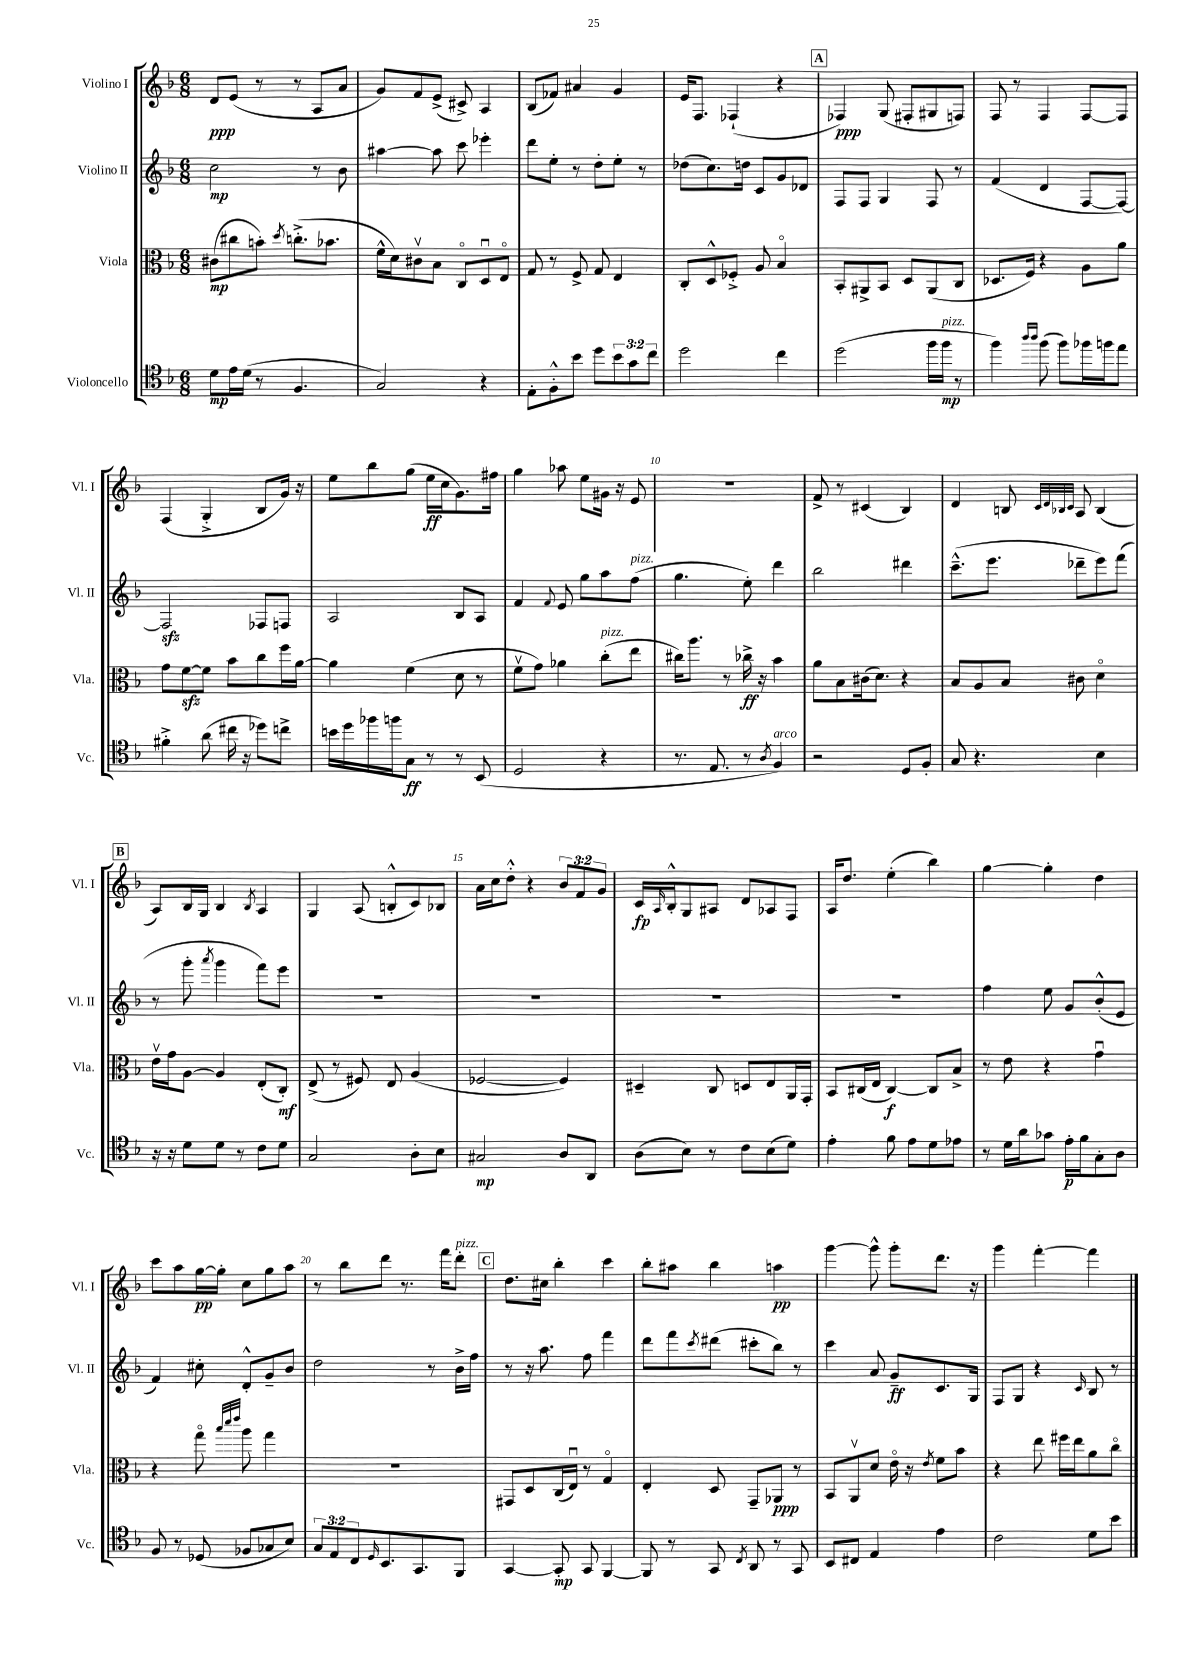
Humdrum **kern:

**kern	**kern	**kern	**kern
*staff4	*staff3	*staff2	*staff1
*clefC4	*clefC3	*clefG2	*clefG2
*k[b-]	*k[b-]	*k[b-]	*k[b-]
*M6/8	*M6/8	*M6/8	*M6/8
8d	(8c#	2cc	8d
16e	8cc#	.	(8e
(16d	.	.	.
8r	8b')	.	8r
.	8qdd	.	.
4.F	(8.cc'^	.	8r
.	.	8r	8A
.	8.b-	.	.
.	.	8b-	8a
=	=	=	=
2G)	16f^^	[4aa#	8g)
.	16d)	.	.
.	8c#v	.	8f
.	8B-	8aa#]	(8e^
.	8Co	8ccc	8c#^)
4r	8Du	4eee-'	4A
.	8Eo	.	.
=	=	=	=
8E'	8G	8ddd	(8B-
8F'^^	8r	8ee'	8f-)
8b-	8F^	8r	4a#
8dd	8G	8dd'	.
12b-	4E	8ee'	4g
12g	.	.	.
.	.	8r	.
12cc	.	.	.
=	=	=	=
2dd	8C'	(8dd-	16e
.	.	.	8.F
.	8D^^	8.cc)	.
.	8F-'^	.	(4F-`
.	.	16dd	.
.	8A	8c	.
4cc	4B-o	8g	4r
.	.	8d-	.
=	=	=	=
(2dd	8BB-'	8F	4F-)
.	8AA#^	8F	.
.	8BB-	4G	(8G
.	8D	.	8F#'
16ff	(8AA#	8F	8G#
16ff	.	.	.
8r	8C	8r	8F)
=	=	=	=
4ff)	8.D-	(4f	8F
.	.	.	8r
.	16F)	.	.
16qqaa	.	.	.
16qqaa	.	.	.
(8ff	4r	4d	4F
8ff)	.	.	.
16ff-	8A	[8F	[8F
16ff	.	.	.
8ee	8a	8F_)	8F]
=	=	=	=
4f#'^	8g	2F]	(4F
.	[8f	.	.
(8a	8f]	.	4G'^
16cc#	8b-	.	.
16r	.	.	.
8dd-)	8cc	8F-	8B-
8cc^	16ff	8F	16g)
.	[16a	.	16r
=	=	=	=
16b	4a]	2A	8ee
16dd	.	.	.
16ff-	.	.	8bb-
16ff	.	.	.
8G	(4f	.	(8gg
8r	.	.	16ee
.	.	.	16cc
8r	8d	8B-	8.g)
(8BB-	8r	8A	.
.	.	.	16ff#
=	=	=	=
2D	8fv	4f	4gg
.	8g)	.	.
.	.	8qqf	.
.	4a-	8e	8aa-
.	.	8gg	8ee
4r	(8cc'	8aa	16g#
.	.	.	16r
.	8ee	(8ff	8e
=	=	=	=
8.r	16cc#)	4.gg	2.r
.	8.aa	.	.
8.E	.	.	.
.	8r	.	.
8r	16cc-^	8ee')	.
.	16r	.	.
8qA	.	.	.
4F)	4b-	4ddd	.
=	=	=	=
2r	8a	2bb-	8f^
.	8B-	.	8r
.	(16c#	.	(4c#
.	8.d)	.	.
8D	4r	4ddd#	4B-)
8F'	.	.	.
=	=	=	=
8G	8B-	(8.ccc~^^	4d
4.r	8A	.	.
.	.	8.eee	.
.	8B-	.	8B
.	.	.	32qqc
.	.	.	32qqd
.	.	.	32qqB-
.	.	.	32qqc
.	8c#	8ddd-~	8A
4B-	4do	8eee)	(4B-
.	.	(8fff	.
=	=	=	=
16r	16ev	8r	8A)
16r	16g	.	.
8d	[8A	8ggg'	16B-
.	.	.	16G
.	.	8qaaa	.
8d	4A]	4ggg	4B-
8r	.	.	.
.	.	.	8qB-
8c	(8E'	8fff)	4A
8d	8C')	8eee	.
=	=	=	=
2G	(8E^	2.r	4G
.	8r	.	.
.	8F#)	.	(8A
.	8E	.	8B'^^
8A'	(4A	.	8c)
8B-	.	.	8B-
=	=	=	=
2G#	[2F-	2.r	16a
.	.	.	16cc
.	.	.	8dd'^^
.	.	.	4r
8A	4F-])	.	12b-
.	.	.	12f
8AA	.	.	.
.	.	.	12g
=	=	=	=
(8A	4D#~	2.r	16c
.	.	.	16qqA
.	.	.	16B-'^^
8B-)	.	.	8G
8r	8C	.	8A#
8c	8D	.	8d
(8B-	8E	.	8A-
8d)	16AA	.	8F
.	16GG'	.	.
=	=	=	=
4e'	8BB-	2.r	16A
.	.	.	8.dd
.	(16C#	.	.
.	16E	.	.
8f	[4C#)	.	(4ee'
8e	.	.	.
8d	8C#]	.	4bb-)
8e-	8B-^	.	.
=	=	=	=
8r	8r	4ff	[4gg
16d	8e	.	.
16a	.	.	.
8g-	4r	8ee	4gg']
16e'	.	8g	.
16f	.	.	.
8G'	4gu	(8b-'^^	4dd
8A	.	8e	.
=	=	=	=
8F	4r	4f)	8ccc
8r	.	.	8aa
(8D-	8ggo	8cc#'	[16gg
.	.	.	16gg']
.	32qqbb-	.	.
.	32qqddd	.	.
.	32qqeee	.	.
8F-	8aa	8d'^^	8cc
8G-	4gg	8g~	8gg
8B-)	.	8b-	8aa
=	=	=	=
12G	2.r	2dd	8r
12E	.	.	.
.	.	.	8bb-
12C	.	.	.
16qqD	.	.	.
8.BB-	.	.	8ddd
.	.	.	8.r
8.GG	.	.	.
.	.	8r	.
.	.	.	16fff
8FF	.	16b-^	8ddd'
.	.	16ff	.
=	=	=	=
[4GG	8GG#	8r	8.dd
.	8D	16r	.
.	.	8.aa	16cc#
8GG']	(16C	.	4bb-'
.	16Eu)	.	.
8GG	8r	8ff	.
[4FF	4Go	4fff	4ccc
=	=	=	=
8FF]	4E'	8ddd	8bb-'
8r	.	8fff	8aa#
.	.	8qccc	.
8GG	8D	(8ddd#	4bb-
8qC	.	.	.
8AA	8GG~	8ccc#'	.
8r	8AA-	8bb-)	4aa
8GG	8r	8r	.
=	=	=	=
8BB-	8BB-	4ccc	[4ggg
8C#	8AAv	.	.
4E	8d	8a	8ggg^^]
.	16eo	8g~	8ggg'
.	16r	.	.
.	8qe	.	.
4e	8f	8.c	8.ddd
.	8b-	.	.
.	.	16G	16r
=	=	=	=
2c	4r	8F	4ggg
.	.	8G	.
.	8ee	4r	[4fff'
.	16ff#	.	.
.	16ee	.	.
.	.	16qqc	.
8d	8a	8B-	4fff]
8b-	8cco	8r	.
==	==	==	==
*-	*-	*-	*-
